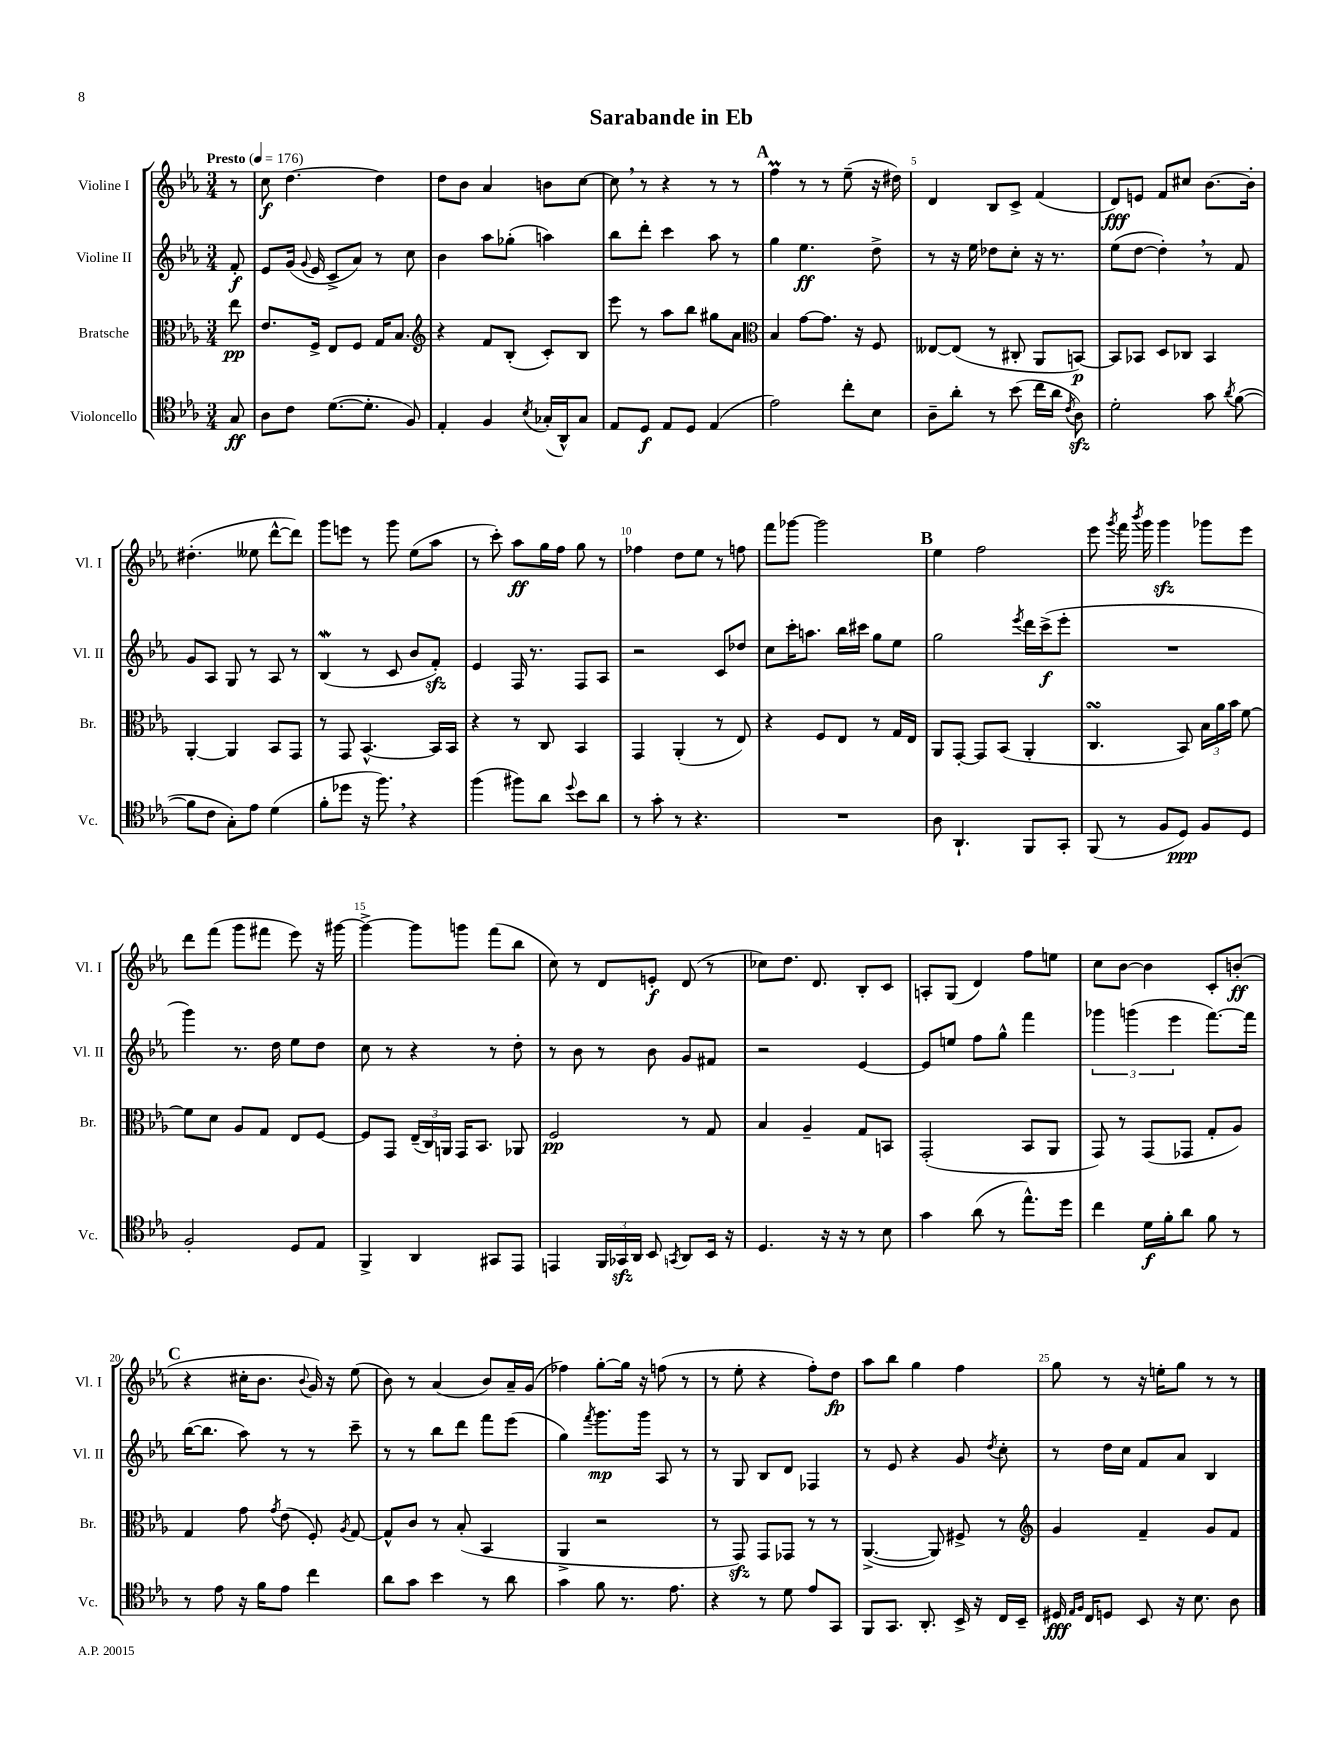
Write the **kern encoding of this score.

**kern	**kern	**kern	**kern
*staff4	*staff3	*staff2	*staff1
*clefC4	*clefC3	*clefG2	*clefG2
*k[b-e-a-]	*k[b-e-a-]	*k[b-e-a-]	*k[b-e-a-]
*M3/4	*M3/4	*M3/4	*M3/4
*MM176	*MM176	*MM176	*MM176
8G	8ee-	8f'	8r
=	=	=	=
8A-	8.e-	8e-	8cc
8c	.	(16g	[4.dd
.	.	8qqg	.
.	16F^	16e-	.
([8.d	8E-	8c^	.
.	8F	8a-)	.
8.d']	.	.	.
.	16G	8r	4dd]
.	8.B-	.	.
8F)	.	8cc	.
=	=	=	=
*	*clefG2	*	*
4E-'	4r	4b-	8dd
.	.	.	8b-
4F	8f	8aa-	4a-
.	(8B-'	(8gg-'	.
8qB-	.	.	.
(16G-'	8c')	4aa)	8b
16AA-^^)	.	.	.
8G-	8B-	.	[8cc
=	=	=	=
8E-	8eee-	8bb-	8cc]
8D	8r	8ddd'	8r
8E-	8aa-	4ccc	4r
8D	8bb-	.	.
(4E-	8gg#	8aa-	8r
.	8a-	8r	8r
=	=	=	=
*	*clefC3	*	*
2e-)	4B-	4gg	4ff
.	[8g	4.ee-	8r
.	8.g]	.	8r
8cc'	.	.	(8ee-~
.	16r	.	.
8B-	8F	8dd^	16r
.	.	.	16dd#)
=	=	=	=
8A-~	[8E--	8r	4d
8a-'	(8E--]	16r	.
.	.	16ee-	.
8r	8r	8dd-	8B-
(8b-	8C#'	8cc'	8c^
16cc	8AA-	16r	(4f
16a-	.	8.r	.
8qc	.	.	.
8A-)	[8BB)	.	.
=	=	=	=
2d'	8BB]	(8ee-	8d)
.	8BB-	[8dd	8e
.	8D	4dd'])	8f
.	8C-	.	8cc#
8g	4BB-	8r	[8.b-
8qa-	.	.	.
([8f	.	8f	.
.	.	.	16b-']
=	=	=	=
8f]	[4AA-'	8g	(4.dd#'
8c	.	8A-	.
8G')	4AA-]	8G	.
8e-	.	8r	8ee--
(4d	8BB-	8A-	[8ddd^^
.	8GG	8r	8ddd])
=	=	=	=
8f'	8r	(4B-	8ggg
8dd-	8GG	.	8eee
16r	[4.BB-^^	8r	8r
8.ff)	.	.	.
.	.	8c	8ggg
4r	.	8b-	(8ee-
.	16BB-]	8f')	8aa-
.	16BB-	.	.
=	=	=	=
(4ff	4r	4e-	8r
.	.	.	8ccc')
8ff#)	8r	16F	8aa-
.	.	8.r	.
8a-	8C	.	16gg
.	.	.	16ff
8qqdd	.	.	.
8b-	4BB-	8F	8gg
8a-	.	8A-	8r
=	=	=	=
8r	4GG	2r	4ff-
8g'	.	.	.
8r	(4AA-'	.	8dd
4.r	.	.	8ee-
.	8r	8c	8r
.	8E-)	8dd-	8ff
=	=	=	=
2.r	4r	8cc	8fff
.	.	16ccc'	[8ggg-
.	.	8.aa	.
.	8F	.	2ggg-]
.	8E-	16bb-	.
.	.	16ccc#	.
.	8r	8gg	.
.	16G	8ee-	.
.	16E-	.	.
=	=	=	=
8A-	8AA-	2gg	4ee-
4.AA-`	[8GG'	.	.
.	8GG]	.	2ff
.	(8BB-	.	.
.	.	8qeee-	.
8FF	4AA-'	16ddd	.
.	.	(16ccc^	.
8GG'	.	8eee-'	.
=	=	=	=
(8FF	4.C	2.r	8eee-
.	.	.	8qggg
8r	.	.	16fff
.	.	.	8qbbb-
.	.	.	16ggg
8F	.	.	4ggg
8D)	8BB-)	.	.
8F	24B-	.	8ggg-
.	24a-	.	.
.	24b-	.	.
8D	[8f	.	8eee-
=	=	=	=
2F'	8f]	4ggg)	8ddd
.	8d	.	(8fff
.	8A-	8.r	8ggg
.	8G	.	8fff#
.	.	16dd	.
8D	8E-	8ee-	8eee-)
8E-	[8F	8dd	16r
.	.	.	[16ggg#
=	=	=	=
4FF^	8F]	8cc	4ggg#^_
.	8GG	8r	.
4AA-	(24E-~	4r	8ggg#]
.	24C)	.	.
.	24AA	.	.
.	16GG	.	8ggg
.	8.BB-	.	.
8GG#	.	8r	(8fff
8EE-	8AA-	8dd'	8bb-
=	=	=	=
4EE	2F	8r	8cc)
.	.	8b-	8r
24FF	.	8r	8d
24GG-	.	.	.
24AA-	.	.	.
8BB-	.	8b-	8e'
8qGG	.	.	.
8AA-	8r	8g	(8d
16BB-	8G	8f#	8r
16r	.	.	.
=	=	=	=
4.D	4B-	2r	8cc-)
.	.	.	8.dd
.	4A-~	.	.
.	.	.	8.d
16r	.	.	.
16r	.	.	.
8r	8G	[4e-	8B-'
8B-	8BB	.	8c
=	=	=	=
4g	(2GG'	8e-]	8A'
.	.	8ee	(8G
(8a-	.	8ff	4d)
8r	.	8gg^^	.
8.ee-^^)	8BB-	4fff	8ff
.	8AA-	.	8ee
16dd	.	.	.
=	=	=	=
4cc	8GG)	6ggg-	8cc
.	8r	.	[8b-
.	.	(6ggg	.
16d	(8GG	.	4b-]
16f'	.	.	.
.	.	6eee-	.
8a-	8GG-	.	.
8f	8G'	[8.fff)	8c'
8r	8A-)	.	(8b'
.	.	16fff]	.
=	=	=	=
8r	4G	([16bb-	4r
.	.	8.bb-]	.
8e-	.	.	.
16r	8g	8aa-)	16cc#'
16f	.	.	8.b-
.	8qg	.	.
8e-	(8e-	8r	.
.	.	.	8qqb-
4cc	8F')	8r	16g)
.	.	.	16r
.	8qA-	.	.
.	[8G	8ccc~	(8ee-
=	=	=	=
8a-	8G^^]	8r	8b-)
8g	8c	8r	8r
4b-	8r	8bb-	(4a-
.	(8B-'	8ddd	.
8r	4BB-	8fff	8b-)
8a-	.	(8eee-	16a-~
.	.	.	(16g
=	=	=	=
4g	4AA-^	4gg)	4ff-)
.	.	8qfff	.
8f	2r	8.ggg	[8gg'
8.r	.	.	16gg]
.	.	16ggg	16r
.	.	8A-	(8ff
8.e-	.	.	.
.	.	8r	8r
=	=	=	=
4r	8r	8r	8r
.	8GG)	8G	8ee-'
8r	8GG	8B-	4r
8d	8GG-	8d	.
8e-	8r	4F-	8ff')
8GG	8r	.	8dd
=	=	=	=
8FF	([4.AA-^	8r	8aa-
8.GG	.	8e-	8bb-
.	.	4r	4gg
8.AA-'	.	.	.
.	8AA-])	.	.
16BB-^	8F#^	8g	4ff
16r	.	.	.
.	.	8qdd	.
16C	8r	8cc'	.
16BB-~	.	.	.
=	=	=	=
*	*clefG2	*	*
16D#	4g	8r	8gg
16qqE-	.	.	.
16qqF	.	.	.
16C	.	.	.
8D	.	16dd	8r
.	.	16cc	.
8BB-	4f~	8f	16r
.	.	.	16ee'
16r	.	8a-	8gg
8.B-	.	.	.
.	8g	4B-	8r
8A-	8f	.	8r
==	==	==	==
*-	*-	*-	*-
